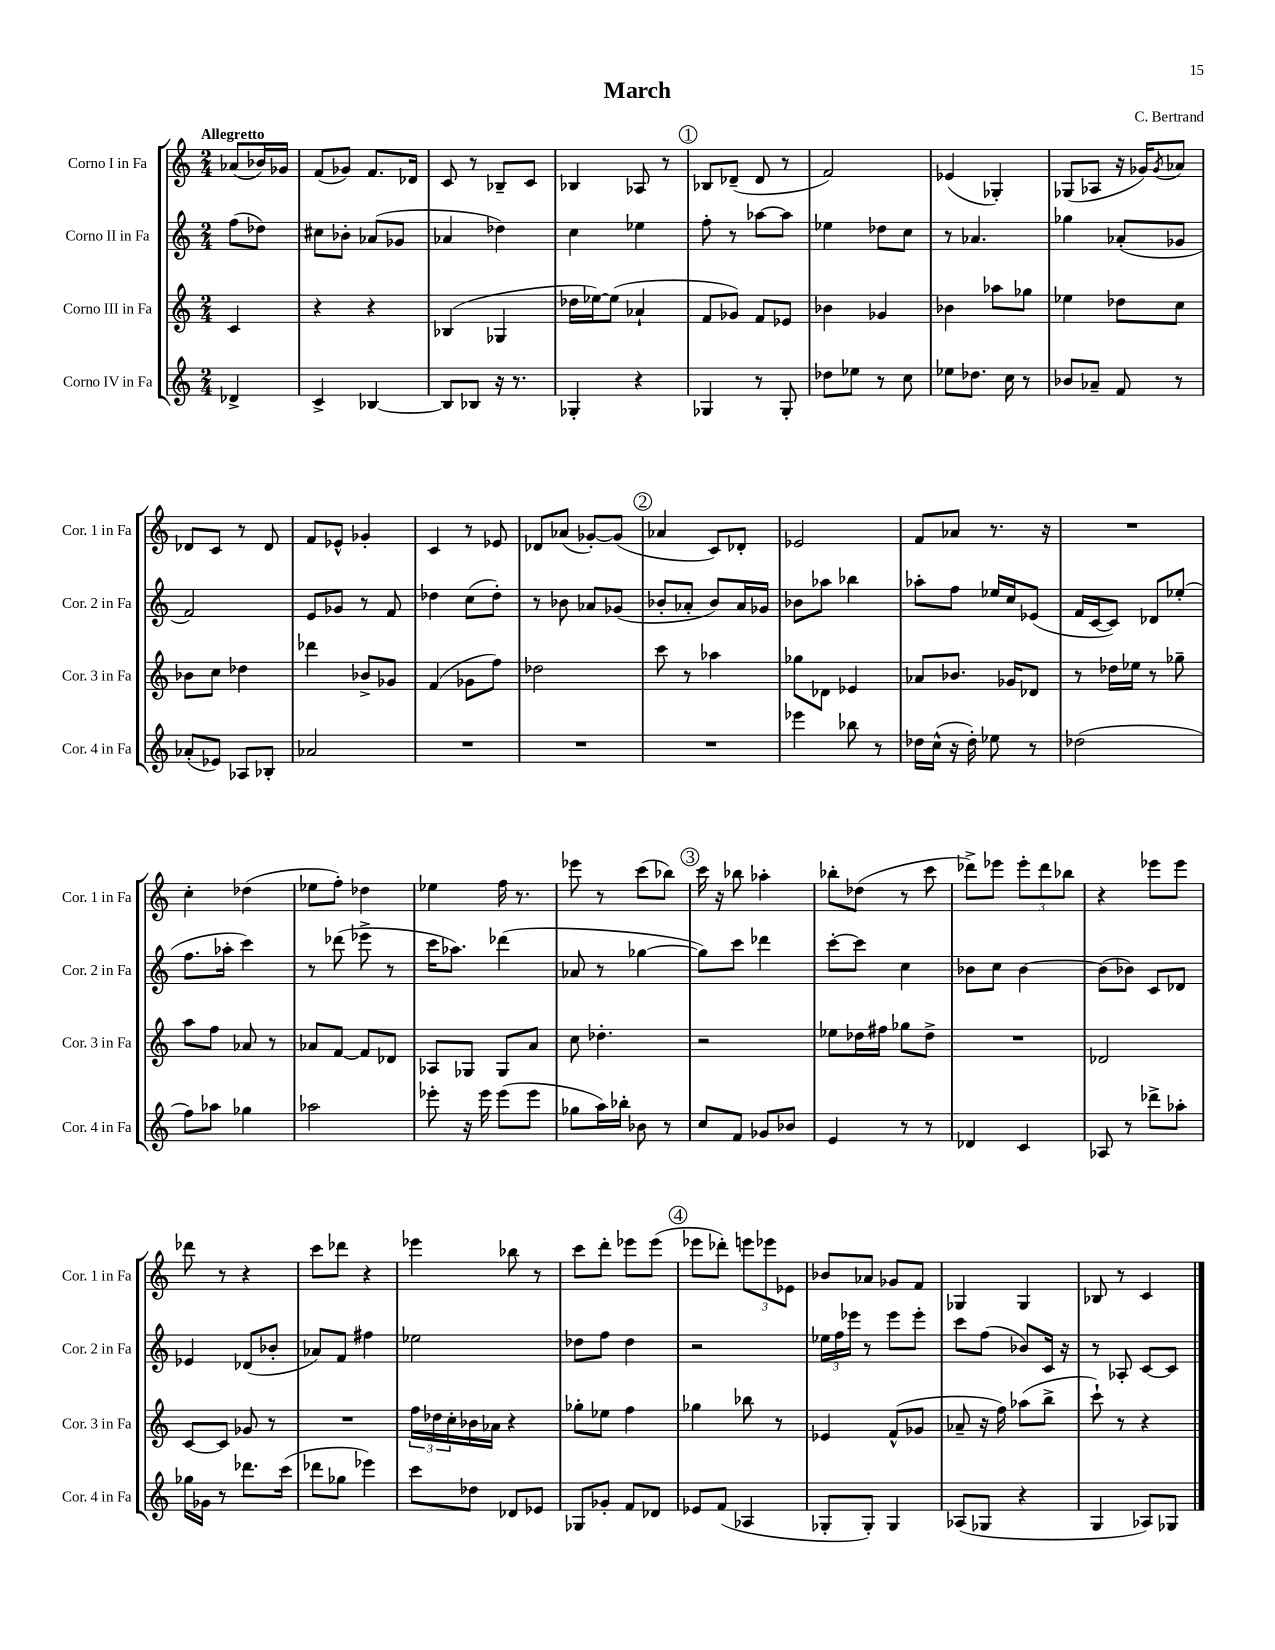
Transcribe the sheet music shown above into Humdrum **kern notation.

**kern	**kern	**kern	**kern
*part4	*part3	*part2	*part1
*staff4	*staff3	*staff2	*staff1
*I"Corno IV in Fa	*I"Corno III in Fa	*I"Corno II in Fa	*I"Corno I in Fa
*I'Cor. 4 in Fa	*I'Cor. 3 in Fa	*I'Cor. 2 in Fa	*I'Cor. 1 in Fa
*clefG2	*clefG2	*clefG2	*clefG2
*k[]	*k[]	*k[]	*k[]
*M2/4	*M2/4	*M2/4	*M2/4
=	=	=	=
!	!	!	!LO:TX:a:B:t=Allegretto
4d-X^/	4c/	(8ff\L	(8a-X/L
.	.	8dd-X\J)	16b-X/L)
.	.	.	16g-X/JJ
=1	=1	=1	=1
4c^/	4r	8cc#X\L	(8f/L
.	.	8b-X'\J	8g-X/J)
[4B-X/	4r	(8a-X/L	8.f/L
.	.	8g-X/J	.
.	.	.	16d-X/Jk
=2	=2	=2	=2
8B-/L]	(4B-X/	4a-X/	8c/
8B-X/J	.	.	8r
16r	4G-X/	4dd-X\)	8B-X~/L
8.r	.	.	.
.	.	.	8c/J
=3	=3	=3	=3
4G-X'/	16dd-X\LL	4cc\	4B-X/
.	[16ee-X\J)	.	.
.	(8ee-\J]	.	.
4r	4a-X`/	4ee-X\	8A-X/
.	.	.	8r
!!LO:REH:place=s1:t=1
=4	=4	=4	=4
4G-X/	8f/L	8ff'\	8B-X/L
.	8g-X/J)	8r	(8d-X~/J
8r	8f/L	[8aa-X\L	8d-/
8G-'/	8e-X/J	8aa-\J]	8r
=5	=5	=5	=5
8dd-X\L	4b-X\	4ee-X\	2f/)
8ee-X\J	.	.	.
8r	4g-X/	8dd-X\L	.
8cc\	.	8cc\J	.
=6	=6	=6	=6
8ee-X\L	4b-X\	8r	(4e-X/
8.dd-X\J	.	4.a-X/	.
.	8aa-X\L	.	4G-X'/)
16cc\	.	.	.
8r	8gg-X\J	.	.
=7	=7	=7	=7
8b-X/L	4ee-X\	4gg-X\	(8G-X/L
8a-X~/J	.	.	8A-X/J
8f/	8dd-X\L	(8a-X'/L	16r
.	.	.	16g-X/KL)
.	.	.	8qg-/
8r	8cc\J	8g-X/J	8a-X/J
!!LO:LB:g=z
=8	=8	=8	=8
(8a-X'/L	8b-X\L	2f/)	8d-X/L
8e-X/J)	8cc\J	.	8c/J
8A-X/L	4dd-X\	.	8r
8B-X'/J	.	.	8d-/
=9	=9	=9	=9
2a-X/	4ddd-X\	8e/L	8f/L
.	.	8g-X/J	8e-X^^/J
.	8b-X^/L	8r	4g-X'/
.	8g-X/J	8f/	.
=10	=10	=10	=10
2r	(4f/	4dd-X\	4c/
.	8g-X\L	(8cc\L	8r
.	8ff\J)	8dd-'\J)	8e-X/
=11	=11	=11	=11
2r	2dd-X\	8r	8d-X/L
.	.	8b-X\	(8a-X/J
.	.	8a-X/L	[8g-X'/L)
.	.	(8g-X/J	(8g-/J]
!!LO:REH:place=s1:t=2
=12	=12	=12	=12
2r	8ccc\	8b-X'/L	4a-X/
.	8r	8a-X'/J	.
.	4aa-X\	8b-/L)	8c/L)
.	.	16a-/L	8d-X'/J
.	.	16g-X/JJ	.
=13	=13	=13	=13
4eee-X\	8gg-X\L	8b-X\L	2e-X/
.	8d-X\J	8aa-X\J	.
8bb-X\	4e-X/	4bb-X\	.
8r	.	.	.
=14	=14	=14	=14
16dd-X\LL	8a-X/L	8aa-X'\L	8f/L
(16cc^^\JJ	.	.	.
16r	8.b-X/J	8ff\J	8a-X/J
16dd-'\)	.	.	.
8ee-X\	.	16ee-X/LL	8.r
.	16g-X/KL	16cc/J	.
8r	8d-X/J	(8e-X/J	.
.	.	.	16r
=15	=15	=15	=15
(2dd-X\	8r	16f/LL	2r
.	.	[16c/J	.
.	16dd-X\LL	8c/J])	.
.	16ee-X\JJ	.	.
.	8r	8d-X/L	.
.	8gg-X~\	(8ee-X'/J	.
!!LO:LB:g=z
=16	=16	=16	=16
8ff\L)	8aa\L	8.ff\L	4cc'\
8aa-X\J	8ff\J	.	.
.	.	16aa-X'\Jk	.
4gg-X\	8a-X/	4ccc\)	(4dd-X\
.	8r	.	.
=17	=17	=17	=17
2aa-X\	8a-X/L	8r	8ee-X\L
.	[8f/J	(8ddd-X\	8ff'\J)
.	8f/L]	8eee-X^\	4dd-X\
.	8d-X/J	8r	.
=18	=18	=18	=18
8eee-X'\	8A-X/L	16ccc\KL	4ee-X\
.	.	8.aa-X\J)	.
16r	8G-X/J	.	.
16eee-\	.	.	.
(8eee-\L	8G-/L	(4ddd-X\	16ff\
.	.	.	8.r
8eee-\J	8a/J	.	.
=19	=19	=19	=19
8gg-X\L	8cc\	8a-X/	8eee-X\
16aa\L)	4.dd-X'\	8r	8r
16bb-X'\JJ	.	.	.
8b-X\	.	[4gg-X\	(8ccc\L
8r	.	.	8bb-X\J)
!!LO:REH:place=s1:t=3
=20	=20	=20	=20
8cc/L	2r	8gg-\L])	16ccc\
.	.	.	16r
8f/J	.	8ccc\J	8bb-X\
8g-X/L	.	4ddd-X\	4aa-X'\
8b-X/J	.	.	.
=21	=21	=21	=21
4e/	8ee-X\L	[8ccc'\L	8bb-X'\L
.	16dd-X\L	8ccc\J]	(8dd-X\J
.	16ff#X\JJ	.	.
8r	8gg-X\L	4cc\	8r
8r	8dd-^\J	.	8ccc\
=22	=22	=22	=22
4d-X/	2r	8b-X\L	8ddd-X^\L)
.	.	8cc\J	8eee-X\J
4c/	.	[4b-\	12eee-'\L
.	.	.	12ddd-\
.	.	.	12bb-X\J
=23	=23	=23	=23
8A-X/	2d-X/	(8b-\L]	4r
8r	.	8b-X\J)	.
8ddd-X^\L	.	8c/L	8eee-X\L
8aa-X'\J	.	8d-X/J	8eee-\J
!!LO:LB:g=z
=24	=24	=24	=24
16gg-X\LL	[8c/L	4e-X/	8ddd-X\
16g-X\JJ	.	.	.
8r	8c/J]	.	8r
8.ddd-X\L	8g-X/	(8d-X/L	4r
.	8r	8b-X'/J	.
(16ccc\Jk	.	.	.
=25	=25	=25	=25
8ddd-X\L	2r	8a-X/L)	8ccc\L
8gg-X\J	.	8f/J	8ddd-X\J
4eee-X\)	.	4ff#X\	4r
=26	=26	=26	=26
8ccc\L	24ff\LL	2ee-X\	4eee-X\
.	24dd-X\	.	.
.	24cc'\	.	.
8dd-X\J	16b-X\	.	.
.	16a-X\JJ	.	.
8d-X/L	4r	.	8bb-X\
8e-X/J	.	.	8r
=27	=27	=27	=27
8G-X/L	8gg-X'\L	8dd-X\L	8ccc\L
8g-X'/J	8ee-X\J	8ff\J	8ddd'\J
8f/L	4ff\	4dd-\	8eee-X\L
8d-X/J	.	.	(8eee-\J
!!LO:REH:place=s1:t=4
=28	=28	=28	=28
8e-X/L	4gg-X\	2r	8eee-X\L
(8f/J	.	.	8ddd-X'\J)
4A-X/	8bb-X\	.	12eeen\L
.	.	.	12eee-X\
.	8r	.	.
.	.	.	12e-X\J
=29	=29	=29	=29
8G-X'/L	4e-X/	24ee-X\LL	8b-X/L
.	.	24ff\	.
.	.	24eee-X\JJ	.
8G-'/J)	.	8r	8a-X/J
4G-/	(8f^^/L	8eee-\L	8g-X/L
.	8g-X/J	8eee-'\J	8f/J
=30	=30	=30	=30
(8A-X/L	8a-X~/	8ccc\L	4G-X/
8G-X/J	16r	(8ff\J	.
.	16ff\)	.	.
4r	(8aa-X\L	8b-X/L)	4G-/
.	8bb^\J	16c/Jk	.
.	.	16r	.
=31	=31	=31	=31
4G/	8ccc`\)	8r	8B-X/
.	8r	8A-X'/	8r
8A-X/L)	4r	[8c/L	4c/
8G-X/J	.	8c/J]	.
==	==	==	==
*-	*-	*-	*-
